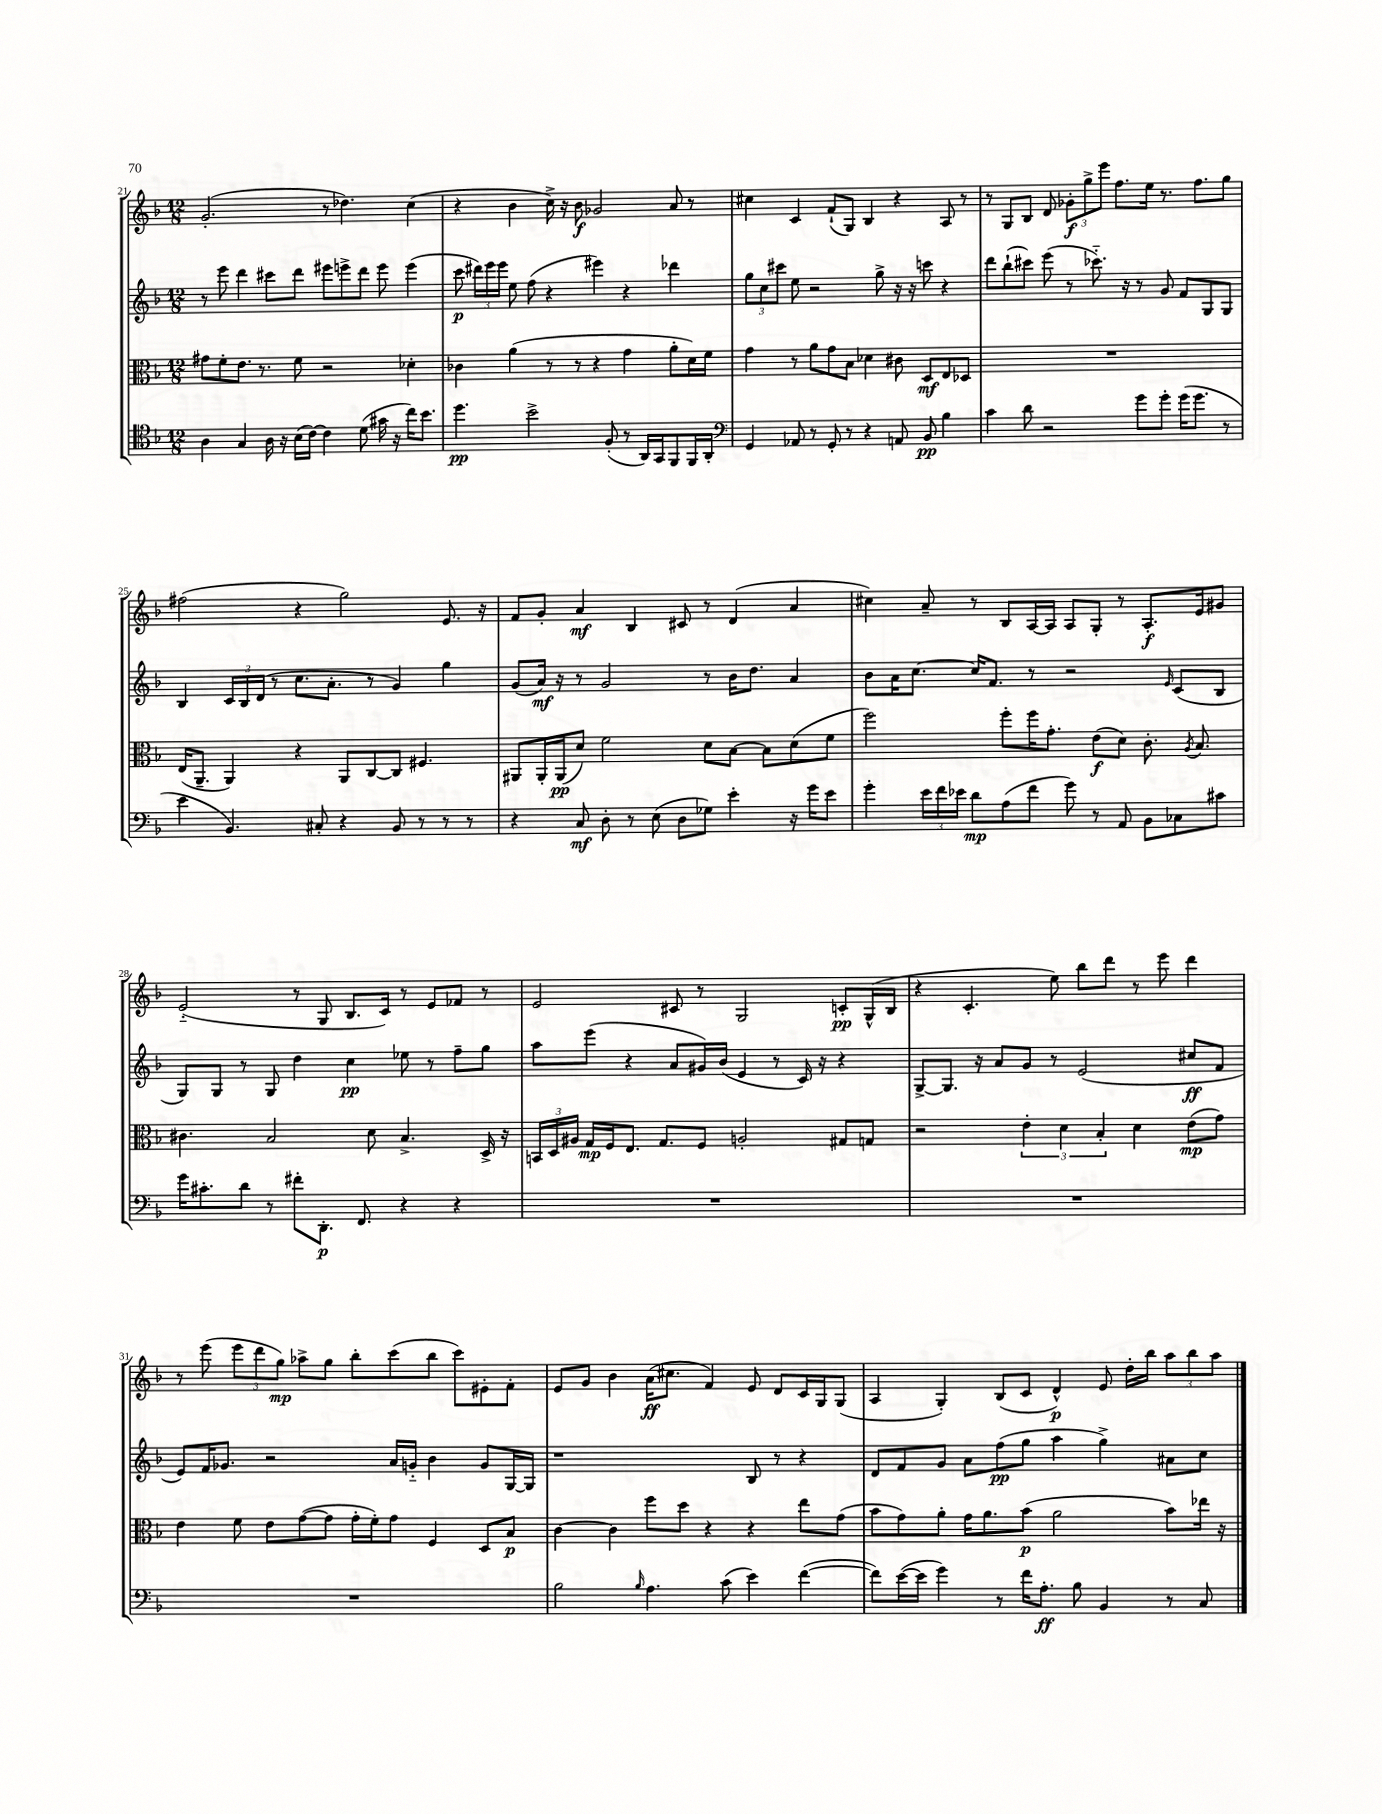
<<
\new StaffGroup <<
\new Staff = "s0" {
    \clef treble \key f \major \numericTimeSignature \time 12/8
    \autoBeamOff g'2.-.( r8 des''4.) c''4( |
    r4 bes'4 c''16->) r16 bes'8\f ges'2 a'8 r8 |
    cis''4 c'4 f'8[-!( g8]) bes4 r4 a8 r8 |
    r8 g8[ bes8] d'8 \tuplet 3/2 { ges'8[-.\f g''8-> e'''8] } f''8.[ e''16] r8. f''8.[ g''8] |
    fis''2( r4 g''2) e'8. r16 |
    f'8[ g'8]-. a'4\mf bes4 cis'8 r8 d'4( a'4 |
    cis''4) a'8-- r8 bes8[ a16~ a16] a8[ g8]-. r8 a8.[-.\f e'16 gis'8] |
    e'2-_( r8 g8 bes8.[ c'16]) r8 e'8[ fes'8] r8 |
    e'2 cis'8 r8 g2 c'8[-.\pp g16-^( bes16] |
    r4 c'4.-. e''8) bes''8[ d'''8] r8 e'''8 d'''4 |
    r8 e'''8( \tuplet 3/2 { e'''8[ d'''8 g''8]\mp) } aes''8[-> g''8] bes''8[-. c'''8( bes''8] c'''8[) eis'8-. f'8]-. |
    e'8[ g'8] bes'4 a'16[\ff( cis''8.] f'4) e'8 d'8[ c'16 g16 g8]( |
    a4 g4-.) bes8[( c'8] d'4-^\p) e'8 d''16[-. bes''16] \tuplet 3/2 { a''8[ bes''8 a''8] } \bar "|." |
}
\new Staff = "s1" {
    \clef treble \key f \major \numericTimeSignature \time 12/8
    \autoBeamOff r8 e'''8 d'''4 cis'''8[ d'''8] eis'''8[ e'''8-> d'''8] e'''8 e'''4( |
    c'''8\p \tuplet 3/2 { dis'''16[) e'''16 e'''16] } e''8 f''8( r4 eis'''4) r4 des'''4 |
    \tuplet 3/2 { g''8[ c''8 cis'''8] } e''8 r2 g''8-> r16 r16 c'''8 r4 |
    d'''8[ bes''8-!( cis'''8]) e'''8( r8 ces'''8.-_) r16 r8 g'8 f'8[ g8 g8] |
    bes4 \tuplet 3/2 { c'16[ bes16 d'16]( } r8 c''8.[ a'8.]-. r8 g'4) g''4 |
    g'8[( a'16]\mf) r16 r8 g'2 r8 bes'16[ d''8.] a'4 |
    bes'8[ a'16 c''8.]~ c''16[ f'8.] r8 r2 \grace { e'16 } c'8[( bes8] |
    g8[) g8] r8 g8 d''4 c''4\pp ees''8 r8 f''8[-- g''8] |
    a''8[ e'''8]( r4 a'8[ gis'16) bes'16]( e'4 r8 c'16) r16 r4 |
    g8[~-> g8.] r16 a'8[ g'8] r8 e'2( cis''8[\ff f'8] |
    e'8[) f'16 ges'8.] r2 a'16[ g'16]-_ bes'4 g'8[ g16~ g16] |
    r1 bes8 r8 r4 |
    d'8[ f'8 g'8] a'8[ f''8\pp( g''8] a''4 g''4->) ais'8[ c''8] \bar "|." |
}
\new Staff = "s2" {
    \clef alto \key f \major \numericTimeSignature \time 12/8
    \autoBeamOff gis'8[ f'8-. e'8.] r8. f'8 r2 des'4-. |
    ces'4 a'4( r8 r8 r4 g'4 a'8[-. d'16) f'16] |
    g'4 r8 a'8[ g'8 bes8] des'4 cis'8 d8[\mf e8 des8] |
    R1. |
    e16[( a,8.]-- a,4) r4 a,8[ c8~ c8] fis4. |
    ais,8[ ais,16-. ais,16\pp( d'8]) f'2 d'8[ bes8]~ bes8[ d'8( f'8] |
    f''2) f''8[-. f''16 g'8.]-. e'8[\f( d'8]) c'8.-. \acciaccatura { a8 } bes8. |
    cis'4. bes2 d'8 bes4.-> d16-> r16 |
    \tuplet 3/2 { b,16[ d16 ais16] } g16[\mp f16 e8.] g8.[ f8] a2-. gis8[ g8] |
    r2 \tuplet 3/2 { e'4-. d'4 bes4-. } d'4 e'8[\mp( g'8]) |
    e'4 f'8 e'8[ g'8~( g'8] g'16[-. f'16-.) g'8] f4 d8[ bes8]\p |
    c'4~ c'4 f''8[ d''8] r4 r4 e''8[ g'8]( |
    bes'8[ g'8) a'8]-. g'16[ a'8. bes'8]\p( a'2 bes'8[) ees''16] r16 \bar "|." |
}
\new Staff = "s3" {
    \clef tenor \key f \major \numericTimeSignature \time 12/8
    \autoBeamOff a4 g4 a16 r16 bes16[( c'16]~) c'4 d'8( gis'16 r16 c''16[) bes'8.] |
    d''4.\pp bes'2-> f8-.( r8 a,16[) g,16 f,8 f,16 a,16]-. |
    \clef bass g,4 aes,8 r8 g,8-. r8 r4 a,8 bes,8\pp bes4 |
    c'4 d'8 r2 g'8[ g'8]-. g'16[( g'8.] r8 |
    e'4 bes,4.) cis8-. r4 bes,8 r8 r8 r8 |
    r4 c8\mf d8-. r8 e8( d8[ ges8]) e'4-. r16 g'16[ e'8] |
    g'4-. \tuplet 3/2 { e'16[ f'16 ees'16] } d'8[\mp a8( f'8] g'8) r8 a,8 bes,8[ ces8 cis'8] |
    g'16[ cis'8.-. d'8] r8 fis'8[-. d,8.]-.\p f,8. r4 r4 |
    R1. |
    R1. |
    R1. |
    bes2 \grace { bes16 } a4. c'8( e'4) f'4~( |
    f'8[) e'16~( e'16] g'4) r8 f'16[ a8.]-.\ff bes8 bes,4 r8 c8 \bar "|." |
}
>>
>>
\layout { \context { \Score currentBarNumber = #21 } }
